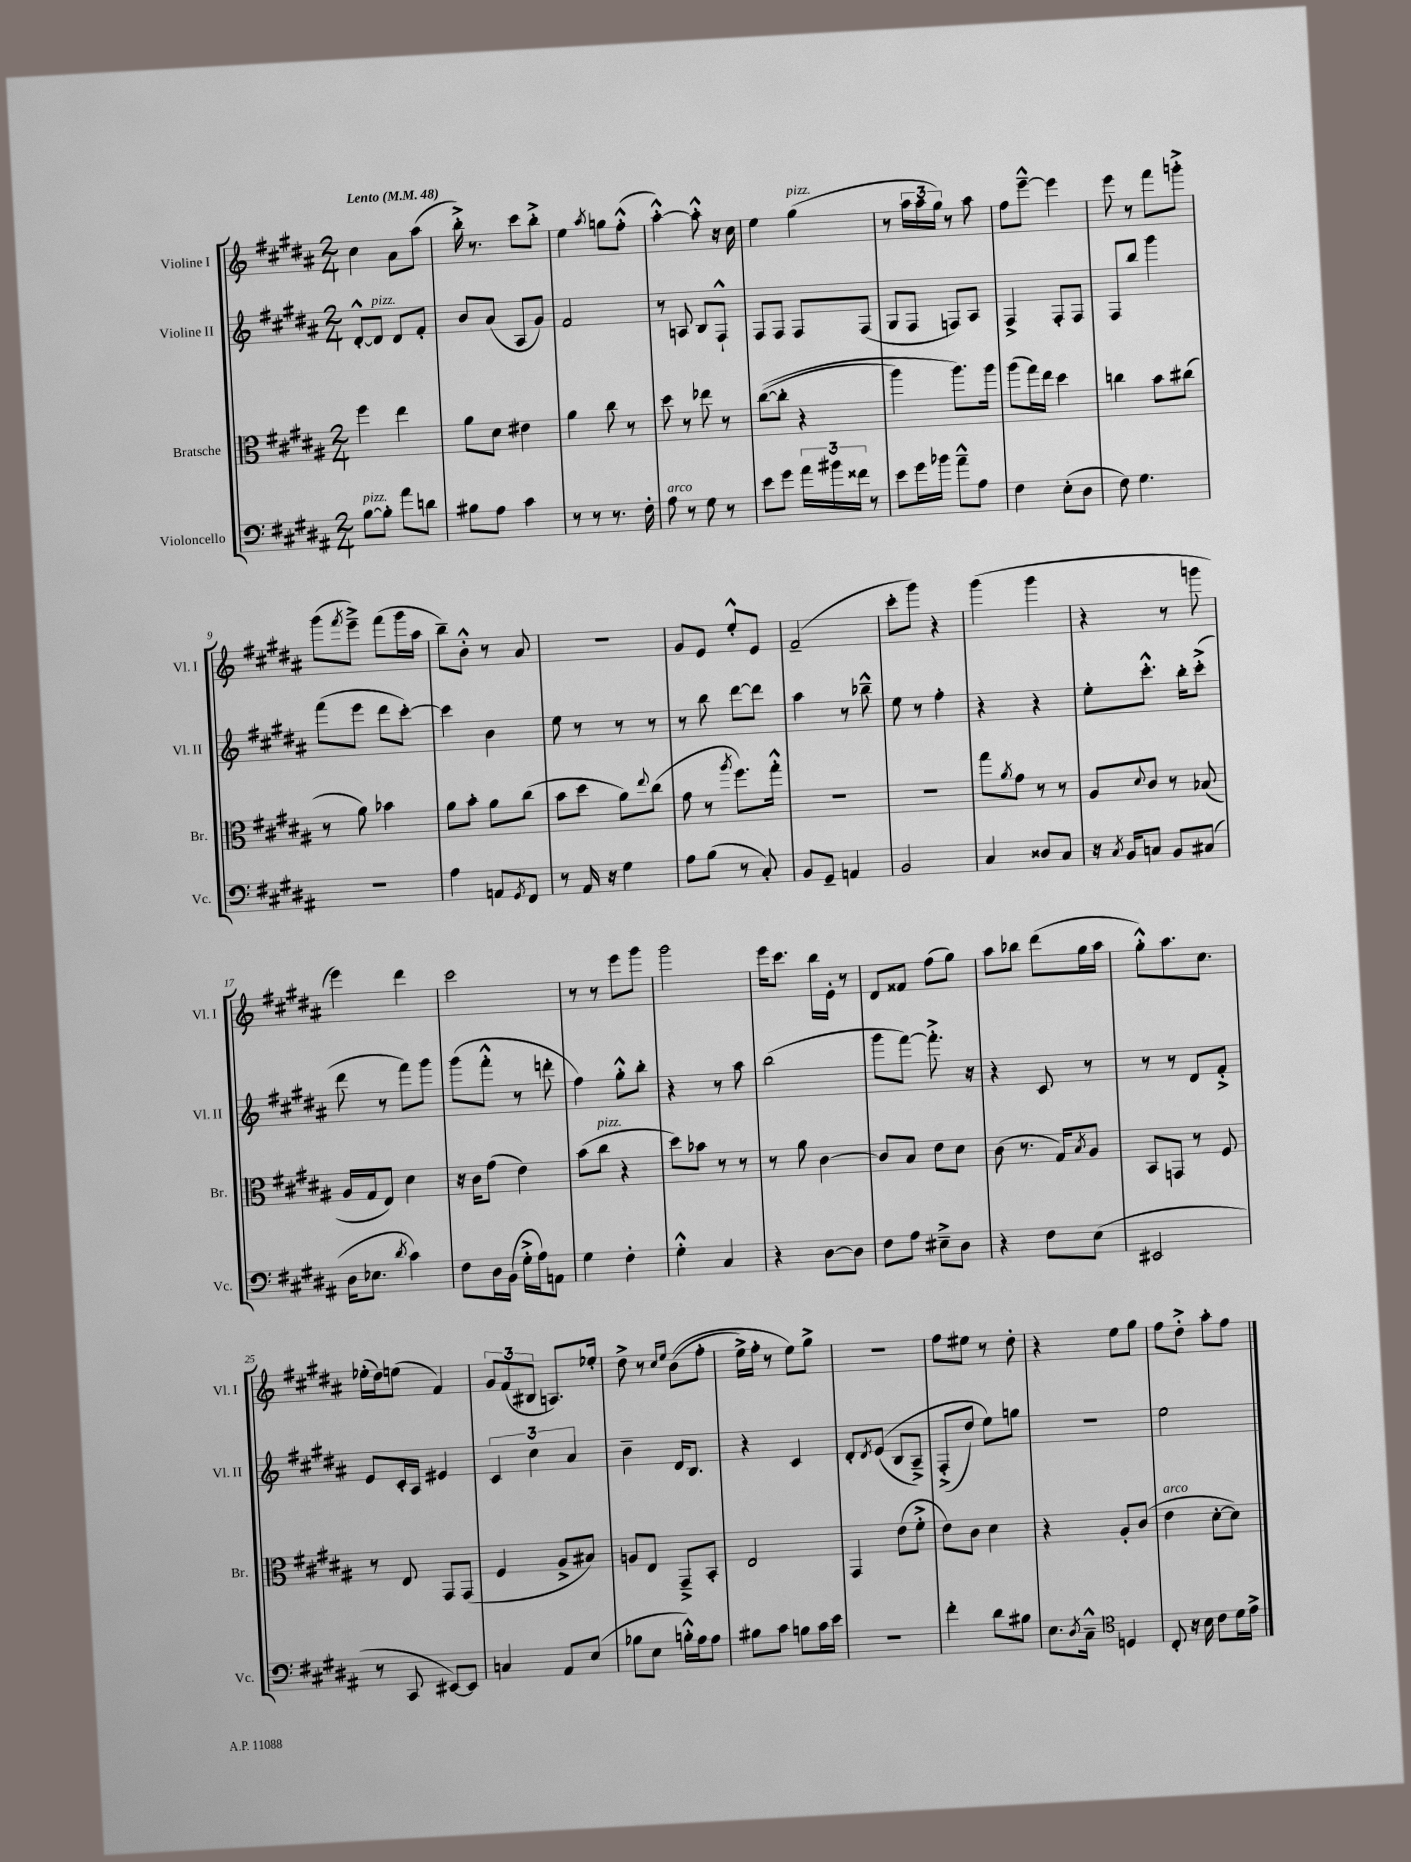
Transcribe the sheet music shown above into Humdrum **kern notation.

**kern	**kern	**kern	**kern
*part4	*part3	*part2	*part1
*staff4	*staff3	*staff2	*staff1
*I"Violoncello	*I"Bratsche	*I"Violine II	*I"Violine I
*I'Vc.	*I'Br.	*I'Vl. II	*I'Vl. I
*clefF4	*clefC3	*clefG2	*clefG2
*k[f#c#g#d#a#]	*k[f#c#g#d#a#]	*k[f#c#g#d#a#]	*k[f#c#g#d#a#]
*M2/4	*M2/4	*M2/4	*M2/4
*MM48	*MM48	*MM48	*MM48
=1	=1	=1	=1
!	!	!	!LO:TX:a:B:t=Lento
!LO:TX:a:i:t=pizz.	!	!	!
[8B\L	4ff#\	[8d#'^^/L	4cc#\
!	!	!LO:TX:a:i:t=pizz.	!
8B'\J]	.	8d#/J]	.
8a#\L	4ee\	8d#/L	8a#\L
8dn\J	.	8f#'/J	(8aa#\J
=2	=2	=2	=2
8B#X\L	8a#\L	8b/L	16bb'^\)
.	.	.	8.r
8A#\J	8d#\J	(8a#/J	.
4c#\	4e#X\	8A#/L	8ccc#\L
.	.	8g#/J)	8bb'^\J
=3	=3	=3	=3
8r	4a#\	2f#/	4ee\
8r	.	.	.
.	.	.	8qaa#/
8.r	8cc#\	.	8ggn\L
.	8r	.	(8ff#'^^\J
16F#'\	.	.	.
=4	=4	=4	=4
!LO:TX:a:i:t=arco	!	!	!
8A#\	8dd#\	8r	[4aa#'^^\)
8r	8r	8An/	.
8G#\	8ee-X\	8B/L	8aa#'^^\]
8r	8r	8F#`^^/J	16r
.	.	.	16cc#\
=5	=5	=5	=5
8e\L	(([8cc#\L	8F#/L	4ee\
8g#\J	8cc#'\J]	8F#/J	.
!	!	!	!LO:TX:a:i:t=pizz.
24a#\LL	4r	8F#/L	(4gg#\
24b#X\	.	.	.
24f##X\JJ	.	.	.
8r	.	(8F#/J	.
=6	=6	=6	=6
8e\L	4aa#\)	8G#/L	8r
16g#\L	.	8F#/J	24aa#\LL
.	.	.	24aa#\
16b-X\JJ	.	.	.
.	.	.	24gg#\JJ)
8a#~^^\L	8.aa#\L)	8Fn/L)	8r
8A#\J	.	8A#/J	8aa#\
.	16aa#\Jk	.	.
=7	=7	=7	=7
4F#\	(8aa#\L	4F#^/	8ff#\L
.	16gg#\L)	.	[8eee~^^\J
.	16ee\JJ	.	.
(8E'\L	4dd#\	8F#'/L	4eee\]
8D#\J	.	8F#/J	.
=8	=8	=8	=8
8F#\)	4ccn\	8F#/L	8eee\
4.G#\	.	8bb/J	8r
.	8b\L	4ggg#\	8fff#\L
.	(8cc#X\J	.	8gggn'^\J
!!LO:LB:g=z
=9	=9	=9	=9
2r	8r	(8fff#\L	(8ggg#\L
.	.	.	8qfff#/
.	8a#\)	8eee\J	8eee~^\J)
.	4b-X\	8ddd#\L	(8fff#\L
.	.	[8ccc#'\J)	16ggg#\L
.	.	.	16aa#\JJ
=10	=10	=10	=10
4A#\	8a#\L	4ccc#\]	8bb~\L)
.	8b'\J	.	8b'^^\J
8AAn/L	8a#\L	4b\	8r
8qGG#/	.	.	.
8FF#/J	(8cc#\J	.	8a#/
=11	=11	=11	=11
8r	8b\L	8ee\	2r
16AA#/	8dd#\J	8r	.
16r	.	.	.
4G#\	8a#\L)	8r	.
.	8qqee/	.	.
.	(8cc#\J	8r	.
=12	=12	=12	=12
8A#\L	8g#\	8r	8g#/L
(8B\J	8r	8bb\	8e/J
.	8qaa#/	.	.
8r	8.ff#\L)	[8ddd#\L	8ee'^^/L
8C#'/)	.	8ddd#\J]	8e/J
.	16gg#'^^\Jk	.	.
=13	=13	=13	=13
8BB/L	2r	4aa#\	(2f#~/
8GG#~/J	.	.	.
4AAn/	.	8r	.
.	.	8bb-X~^^\	.
=14	=14	=14	=14
2BB/	2r	8ee\	8ccc#'\L
.	.	8r	8ggg#\J)
.	.	4ff#'\	4r
=15	=15	=15	=15
4C#/	8gg#\L	4r	(4ggg#\
.	8qa#/	.	.
.	8g#\J	.	.
8D##X/L	8r	4r	4ggg#\
8C#/J	8r	.	.
=16	=16	=16	=16
16r	8A#/L	8ee'\L	4r
8qC#/	.	.	.
16BB/KL	.	.	.
.	8qqd#/	.	.
8Cn/J	8c#/J	8.ccc#'^^\J	.
8BB/L	8r	.	8r
.	.	16bb'\KL	.
(8C#X/J	(8B-X/	(8ccc#'^\J	8gggn\
!!LO:LB:g=z
=17	=17	=17	=17
16D#\KL	16A#/LL	8ddd#\	4eee\)
8.E-X\J	16G#/J	.	.
.	8E/J)	8r	.
8qd#/	.	.	.
4c#\)	4d#\	8fff#\L)	4ddd#\
.	.	8ggg#\J	.
=18	=18	=18	=18
8F#\L	16r	(8ggg#\L	2ccc#\
.	16c#\KL	.	.
16D#\L	(8g#\J	8fff#'^^\J	.
(16BB\JJ	.	.	.
16G#'^\LL	4e\)	8r	.
16A#\J)	.	.	.
8AAn\J	.	8dddn'\	.
=19	=19	=19	=19
4G#\	(8b\L	4ff#\)	8r
!	!LO:TX:a:i:t=pizz.	!	!
.	8cc#\J	.	8r
4F#'\	4r	8gg#'^^\L	8eee\L
.	.	8bb'\J	8ggg#\J
=20	=20	=20	=20
4G#'^^\	8dd#\L)	4r	2ggg#\
.	8b-X\J	.	.
4C#/	8r	8r	.
.	8r	8aa#\	.
=21	=21	=21	=21
4r	8r	(2bb\	16eee\KL
.	.	.	8.ccc#\J
.	8a#\	.	.
[8D#\L	[4c#\	.	16bb\LL
.	.	.	16e'\JJ
8D#\J]	.	.	8r
=22	=22	=22	=22
8F#\L	8c#/L]	8ggg#\L	8d#/L
8A#\J	8B/J	[8fff#\J)	8f##X/J
8E#X~^\L	8e\L	8.fff#'^\]	(8ff#\L
8D#\J	8d#\J	.	8gg#\J)
.	.	16r	.
=23	=23	=23	=23
4r	(8c#\	4r	8aa#\L
.	8.r	.	8bb-X\J
8F#\L	.	8c#/	(8ddd#\L
.	16G#/KL)	.	.
.	8qB/	.	.
(8E\J	8A#/J	8r	16gg#\L
.	.	.	16aa#\JJ
=24	=24	=24	=24
2EE#X/	8BB/L	8r	8gg#'^^\L)
.	8GGn/J	8r	8.aa#\
.	8r	8d#/L	.
.	.	.	8.cc#\J
.	8F#/	8f#'^/J	.
!!LO:LB:g=z
=25	=25	=25	=25
8r	8r	8e/L	(16ee-X'\LL
.	.	.	16dd#\J)
8CC#/	8E/	16c#'/L	(8een\J
.	.	16A#/JJ	.
[8EE#X/L)	8GG#/L	4e#X/	4f#/)
8EE#/J]	(8GG#/J	.	.
=26	=26	=26	=26
4Cn/	4F#/	6c#/	12g#/L
.	.	.	(12f#/
.	.	6cc#\	12B#X/J
8AA#/L	8A#^/L	.	8.An/L)
.	.	6a#/	.
(8E/J	8B#X/J)	.	.
.	.	.	16ee-X'/Jk
=27	=27	=27	=27
8B-X\L	8An/L	4b~\	8dd#^\
8E\J	8E/J	.	8r
.	.	.	16qqcc#/LL
.	.	.	16qqee/JJ
16Bn'^^\LL)	8GG#~^/L	16d#/KL	((8b\L
16A#\J	.	8.B/J	.
8A#\J	8BB'/J	.	8ff#'\J
=28	=28	=28	=28
8B#X\L	2E/	4r	16ee^\LL)
.	.	.	16ff#'\JJ
8c#\J	.	.	8r
8Bn\L	.	4c#/	8ee\L)
16c#\L	.	.	8gg#^\J
16e\JJ	.	.	.
=29	=29	=29	=29
2r	4GG#/	8d#'/L	2r
.	.	8qd#/	.
.	.	((8e/J	.
.	(8e\L	8B/L	.
.	8f#'^\J	8A#~^/J)	.
=30	=30	=30	=30
4f#'\	8e\L)	(8F#'^/L	8ff#\L
.	8c#\J	8dd#/J)	8ee#X\J
8d#\L	4d#\	8ee\L)	8r
8B#X\J	.	8ggn\J	8dd#'\
=31	=31	=31	=31
8.E\L	4r	2r	4r
8qD#/	.	.	.
16C#~^^\Jk	.	.	.
*clefC4	*	*	*
4Dn/	8A#'/L	.	8ee\L
.	(8c#/J	.	8gg#\J
=32	=32	=32	=32
!	!LO:TX:a:i:t=arco	!	!
8C#'/	4e\	2ee\	8ff#\L
16r	.	.	8dd#'^\J
16B\	.	.	.
8c#\L	[8d#'\L	.	8aa#'\L
16d#\L	8d#\J])	.	8ff#\J
16e^\JJ	.	.	.
==	==	==	==
*-	*-	*-	*-
